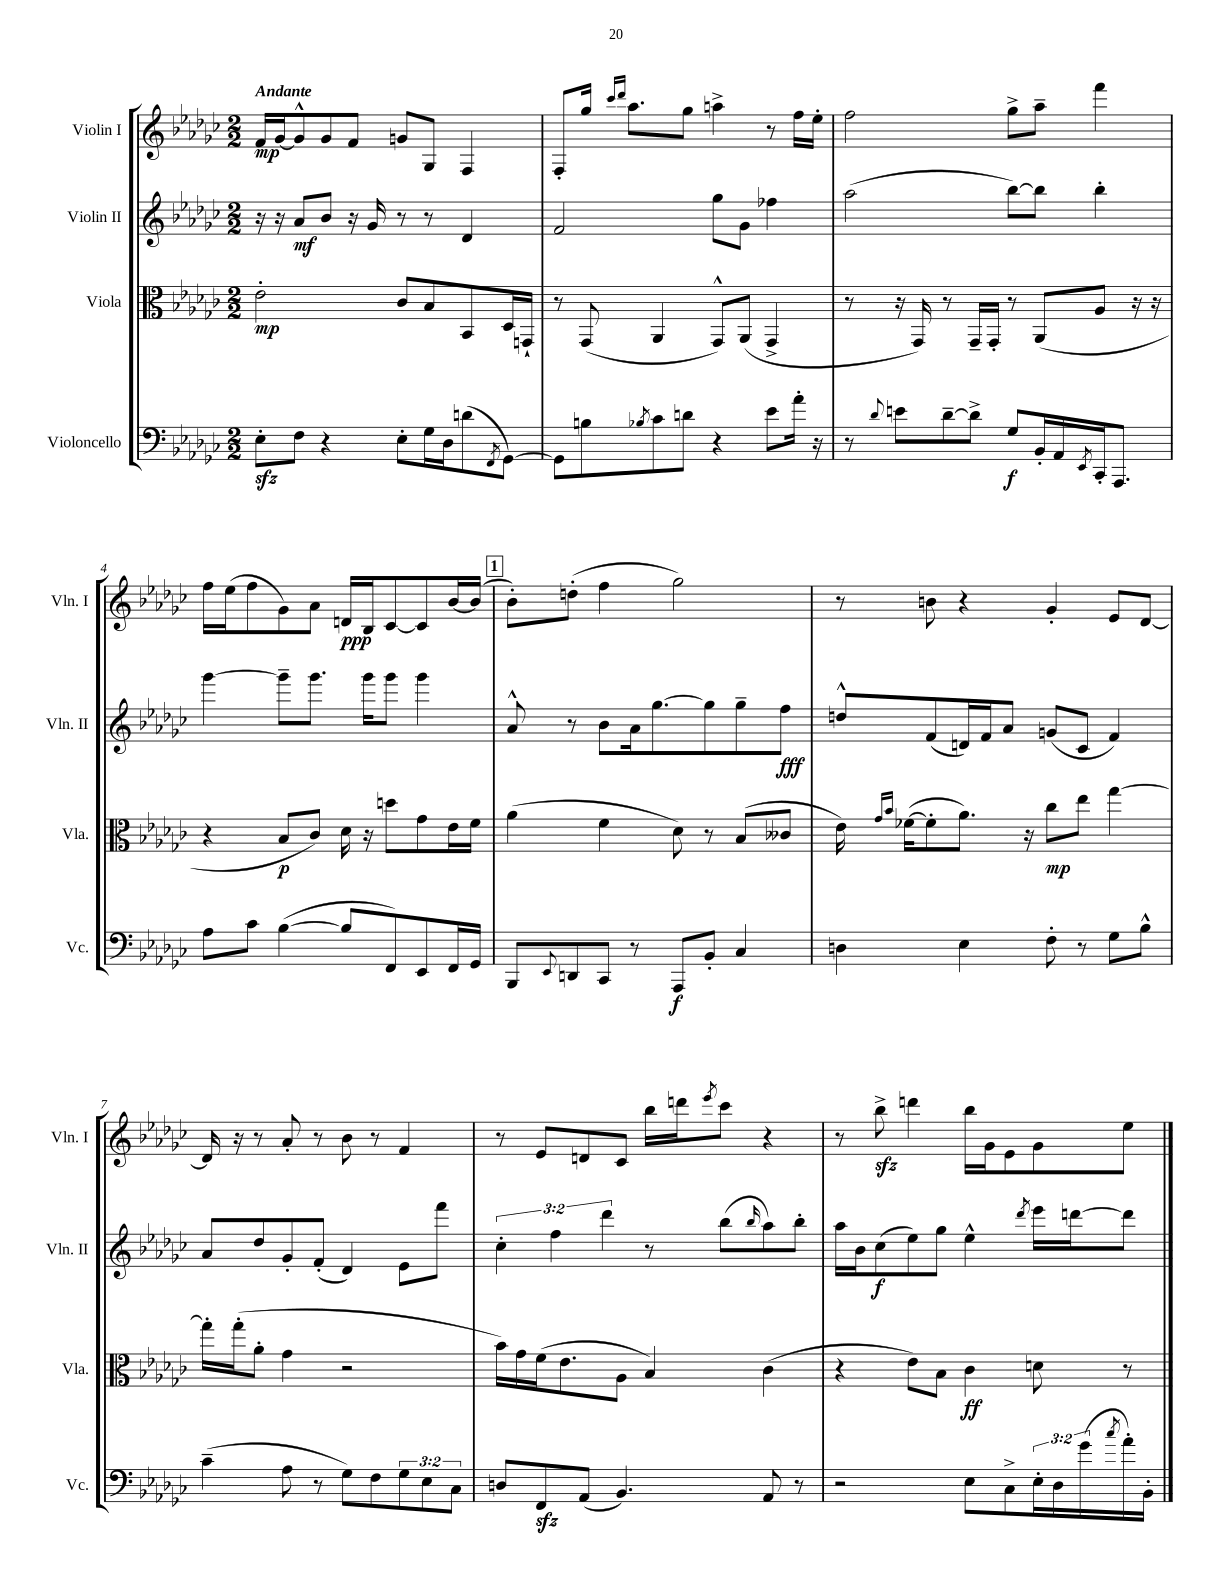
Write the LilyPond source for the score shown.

<<
\new StaffGroup <<
\new Staff = "s0" \with { instrumentName = "Violin I" shortInstrumentName = "Vln. I" } {
    \clef treble \key ges \major \numericTimeSignature \time 2/2 \tempo "Andante"
    f'16\mp ges'16~ ges'8-^ ges'8 f'8 g'8 ges8 f4 |
    f8-. ges''16 \grace { ces'''16 des'''16 } aes''8. ges''8 a''4-> r8 f''16 ees''16-. |
    f''2 ges''8-> aes''8-- f'''4 |
    f''16 ees''16( f''8 ges'8) aes'8 d'16\ppp bes16 ces'8~ ces'8 bes'16~ bes'16( |
    \mark \markup { \box "1" } bes'8-.) d''8-.( f''4 ges''2) |
    r8 b'8 r4 ges'4-. ees'8 des'8~ |
    des'16 r16 r8 aes'8-. r8 bes'8 r8 f'4 |
    r8 ees'8 d'8 ces'8 bes''16 d'''16 \acciaccatura { ees'''8 } ces'''8 r4 |
    r8 bes''8->\sfz d'''4 bes''16 ges'16 ees'8 ges'8 ees''8 \bar "|." |
}
\new Staff = "s1" \with { instrumentName = "Violin II" shortInstrumentName = "Vln. II" } {
    \clef treble \key ges \major \numericTimeSignature \time 2/2 \override Staff.TupletNumber.text = #tuplet-number::calc-fraction-text
    r16 r16 aes'8\mf bes'8 r16 ges'16 r8 r8 des'4 |
    f'2 ges''8 ges'8 fes''4 |
    aes''2( bes''8~) bes''8 bes''4-. |
    ges'''4~ ges'''8-- ges'''8. ges'''16 ges'''8 ges'''4 |
    \mark \markup { \box "1" } aes'8-^ r8 bes'8 aes'16 ges''8.~ ges''8 ges''8-- f''8\fff |
    d''8-^ f'8( d'16) f'16 aes'8 g'8( ces'8 f'4) |
    aes'8 des''8 ges'8-. f'8-.( des'4) ees'8 f'''8 |
    \tuplet 3/2 { ces''4-. f''4 des'''4 } r8 bes''8( \grace { bes''16 } aes''8) bes''8-. |
    aes''16 bes'16 ces''8\f( ees''8) ges''8 ees''4-^ \acciaccatura { des'''8 } ees'''16 d'''16~ d'''8 \bar "|." |
}
\new Staff = "s2" \with { instrumentName = "Viola" shortInstrumentName = "Vla." } {
    \clef alto \key ges \major \numericTimeSignature \time 2/2
    ees'2-.\mp ces'8 bes8 bes,8 des16 g,16-! |
    r8 ges,8( aes,4 ges,8-^) aes,8( ges,4-> |
    r8 r16 ges,16) r8 ges,16-- ges,16-. r8 aes,8( aes8 r16 r16 |
    r4 bes8\p ces'8) des'16 r16 d''8 ges'8 ees'16 f'16 |
    \mark \markup { \box "1" } aes'4( f'4 des'8) r8 bes8( ceses'8 |
    ees'16) \grace { ges'16 bes'16 } fes'16~( fes'8-. aes'8.) r16 ces''8\mp ees''8 ges''4~ |
    ges''16-. ges''16-.( aes'8-. ges'4 r2 |
    bes'16) ges'16 f'16( ees'8. aes8 bes4) ces'4( |
    r4 ees'8) bes8 ces'4\ff d'8 r8 \bar "|." |
}
\new Staff = "s3" \with { instrumentName = "Violoncello" shortInstrumentName = "Vc." } {
    \clef bass \key ges \major \numericTimeSignature \time 2/2 \override Staff.TupletNumber.text = #tuplet-number::calc-fraction-text
    ees8-.\sfz f8 r4 ees8-. ges16 des16 d'8( \acciaccatura { f,8 } ges,8~) |
    ges,8 b8 \acciaccatura { bes8 } ces'8 d'8 r4 ees'8 aes'16-. r16 |
    r8 \appoggiatura { des'8 } e'8 des'8~-- des'8-> ges8\f bes,16-. aes,16 \acciaccatura { ees,8 } ces,16-. aes,,8. |
    aes8 ces'8 bes4~( bes8 f,8) ees,8 f,16 ges,16 |
    \mark \markup { \box "1" } bes,,8 \appoggiatura { ees,8 } d,8 ces,8 r8 aes,,8\f bes,8-. ces4 |
    d4 ees4 f8-. r8 ges8 bes8-^ |
    ces'4--( aes8 r8 ges8) f8 \tuplet 3/2 { ges8 ees8 ces8 } |
    d8 f,8\sfz aes,8( bes,4.) aes,8 r8 |
    r2 ees8 ces8-> \tuplet 3/2 { ees16-. des16 ges'16( } \acciaccatura { ces''8 } aes'16-.) bes,16-. \bar "|." |
}
>>
>>
